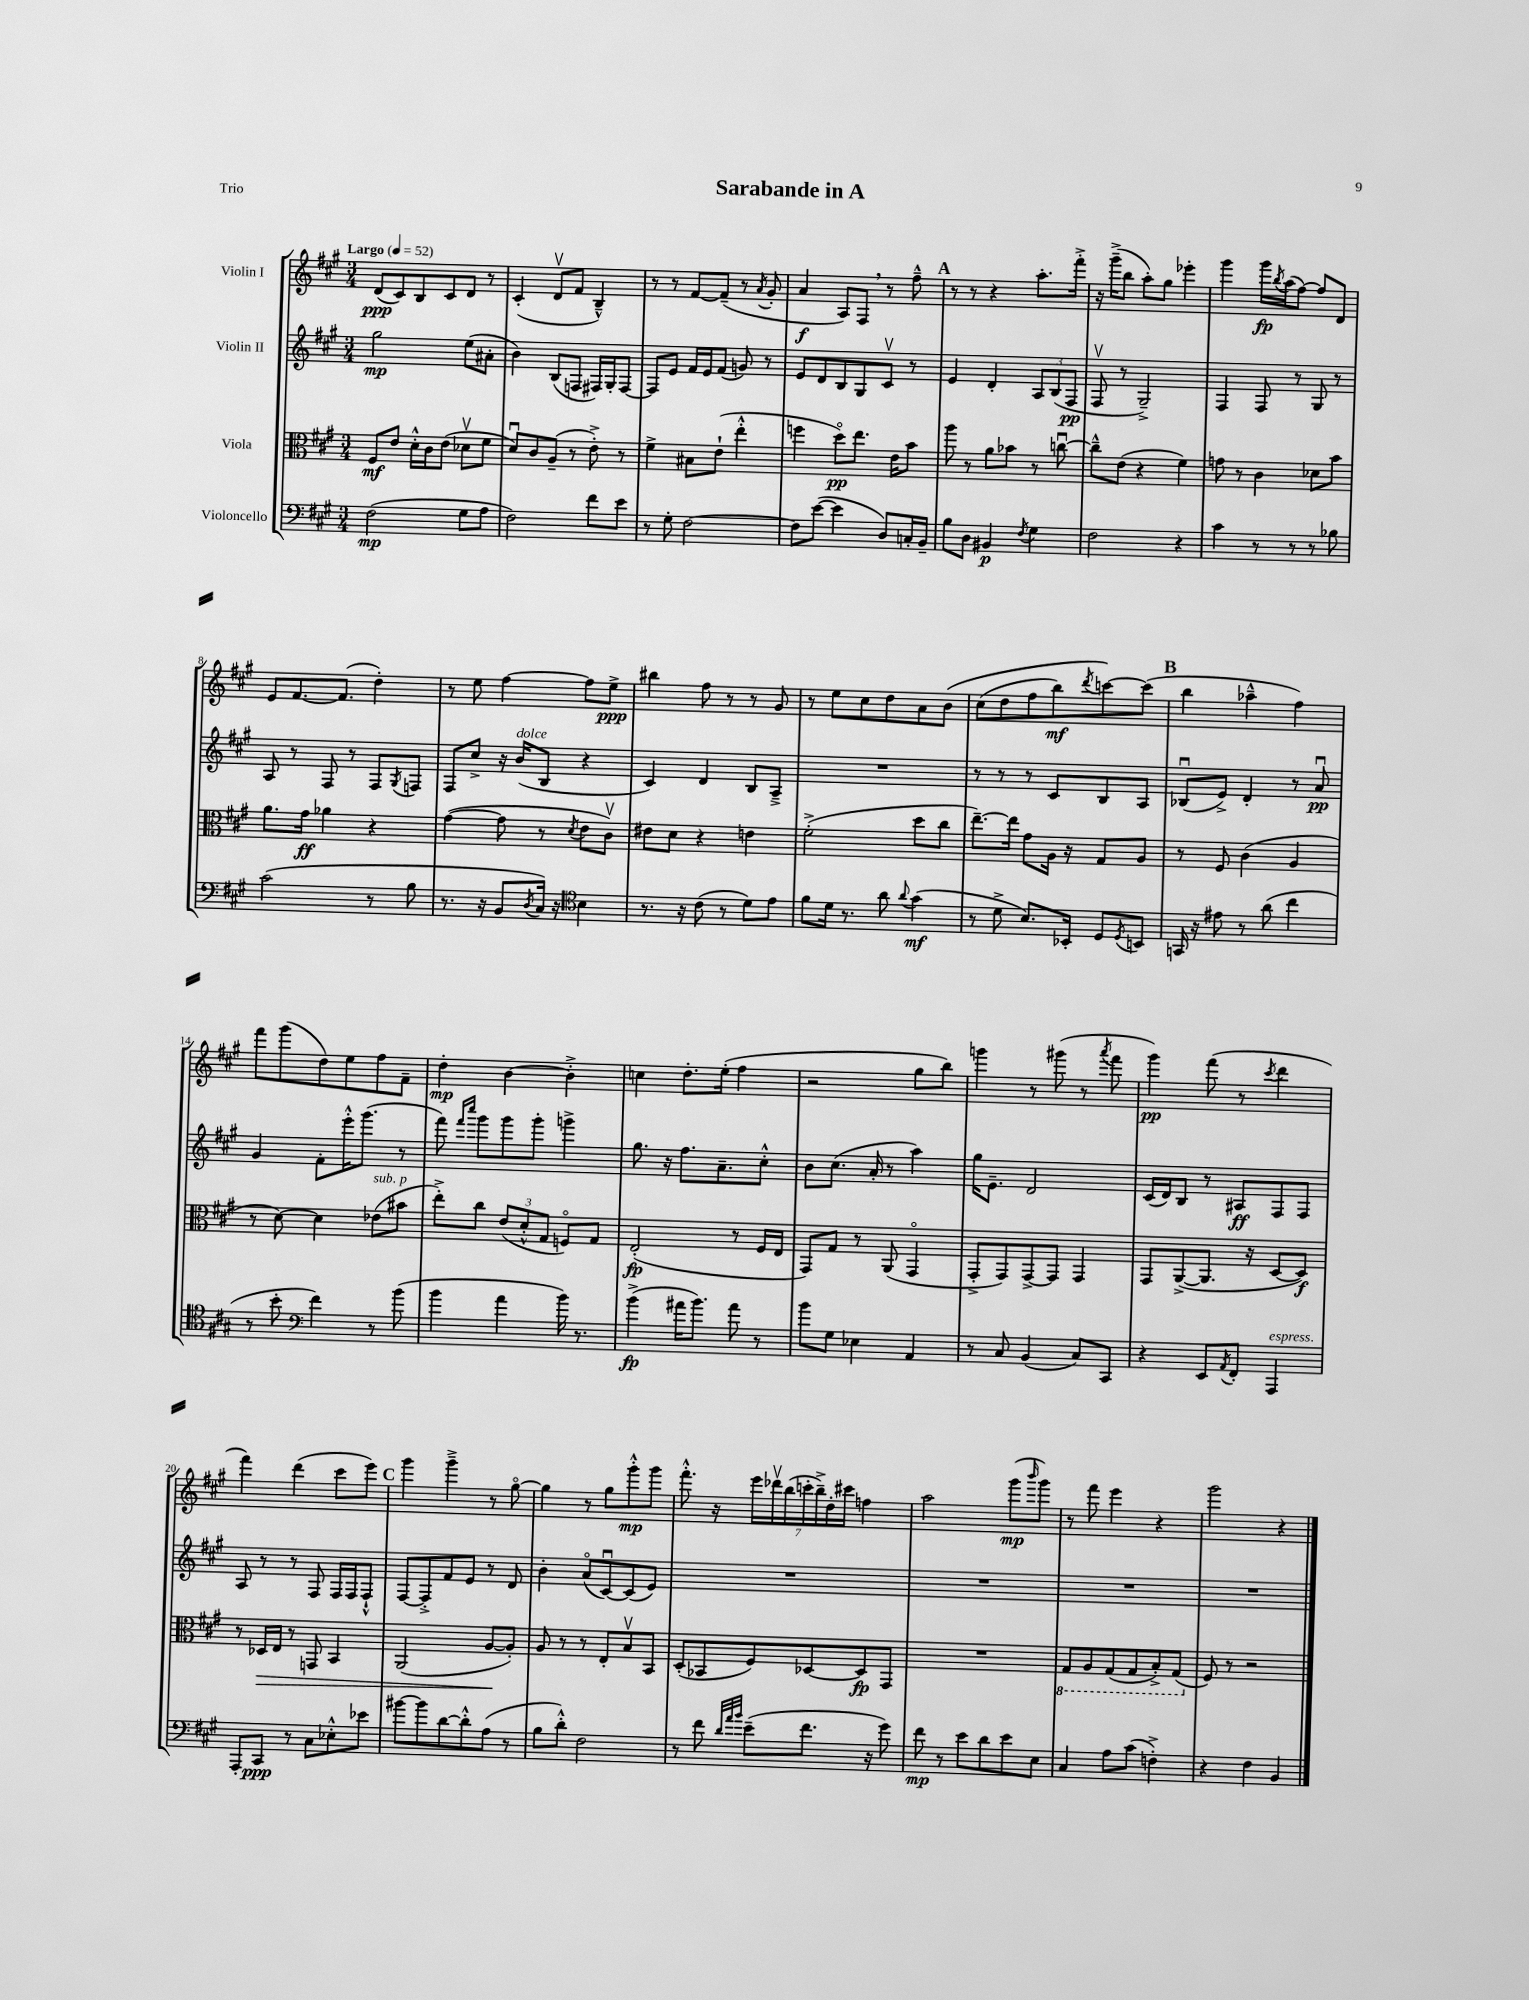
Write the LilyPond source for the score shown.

\header { title = "Sarabande in A" piece = "Trio" }
<<
\new StaffGroup <<
\new Staff = "s0" \with { instrumentName = "Violin I" } {
    \clef treble \key a \major \numericTimeSignature \time 3/4 \tempo "Largo" 4 = 52
    d'8\ppp( cis'8) b8 cis'8 d'8 r8 |
    cis'4-.( d'8\upbow fis'8 b4---^) |
    r8 r8 fis'8~ fis'8--( r8 \acciaccatura { a'8 } gis'8-. |
    a'4\f a8) fis8 \breathe r8 fis''8---^ |
    \mark \markup { \bold "A" } r8 r8 r4 a''8.-. fis'''16-.-> |
    r16 gis'''16--->( b''8 a''8-.) gis''8 ees'''4-. |
    gis'''4 gis'''16\fp \acciaccatura { b''8 } a''16( fis''8~) fis''8 d'8 |
    e'8 fis'8.~ fis'8.( d''4-.) |
    r8 e''8 fis''4~ fis''8 e''8->\ppp |
    bis''4 fis''8 r8 r8 gis'8 |
    r8 e''8 cis''8 d''8 a'8 b'8\( |
    cis''8( d''8 fis''8 b''8\mf) \acciaccatura { d'''8 } c'''8~\) c'''8( |
    \mark \markup { \bold "B" } b''4 aes''4---^ fis''4) |
    fis'''8 gis'''8( d''8) e''8 fis''8 fis'8-- |
    d''4-.\mp b'4~ b'4-.-> |
    c''4 d''8.-. e''16-.( fis''4 |
    r2 gis''8 b''8) |
    g'''4 r8 gis'''8( r8 \acciaccatura { a'''8 } fis'''8 |
    gis'''4\pp) fis'''8( r8 \acciaccatura { cis'''8 } d'''4 |
    fis'''4) d'''4( cis'''8 e'''8) |
    \mark \markup { \bold "C" } gis'''4 gis'''4---> r8 gis''8~\flageolet |
    gis''4 r8 gis''8 gis'''8-.-^\mp gis'''8 |
    fis'''8.-.-^ r16 \tuplet 7/4 { e'''16 des'''16\upbow b''16( c'''16-. b''16--->) d''16-. cis'''16 } f''4 |
    a''2 gis'''8\mp( \grace { b'''16 } gis'''8) |
    r8 fis'''8 e'''4 r4 |
    gis'''2 r4 \bar "|." |
}
\new Staff = "s1" \with { instrumentName = "Violin II" } {
    \clef treble \key a \major \numericTimeSignature \time 3/4
    gis''2\mp e''8( ais'8-. |
    b'4) b8( f8 fis16) gis16-. fis8~ |
    fis8 e'8 fis'16 e'16 fis'8( g'8) r8 |
    e'8 d'8 b8 gis8 cis'8\upbow r8 |
    \mark \markup { \bold "A" } e'4 d'4-. \tuplet 3/2 { a8 b8( fis8\pp } |
    fis8\upbow r8 gis2--->) |
    fis4 fis8 r8 gis8 r8 |
    a8 r8 fis8 r8 fis8 \acciaccatura { gis8 } f8 |
    fis8 cis''8-> r16 b'16^\markup { \italic "dolce" }( b8 r4 |
    cis'4) d'4 b8 a8---> |
    R2. |
    r8 r8 r8 cis'8 b8 a8 |
    \mark \markup { \bold "B" } bes8\downbow( e'8->) d'4-. r8 a'8\downbow\pp |
    gis'4 fis'8-. e'''16-.-^ gis'''8.( r8 |
    fis'''8) \grace { fis'''16 cis''''16 } gis'''8 gis'''8 gis'''8-. g'''4-> |
    gis''8. r16 fis''8. a'8.-- cis''8-.-^ |
    b'8 cis''8.( a'16-. r8 a''4) |
    gis''16 e'8.-- d'2 |
    cis'16( d'16) b8 r8 ais8\ff fis8 fis8 |
    a8 r8 r8 fis8 fis16 fis16 fis8-!-^ |
    \mark \markup { \bold "C" } fis8~ fis8-.-> fis'8 e'8 r8 d'8 |
    b'4-. a'8\flageolet( cis'8~\downbow) cis'8( e'8) |
    R2. |
    R2. |
    R2. |
    R2. \bar "|." |
}
\new Staff = "s2" \with { instrumentName = "Viola" } {
    \clef alto \key a \major \numericTimeSignature \time 3/4
    fis8\mf e'8 d'16-.-^ cis'16 e'8( des'8\upbow fis'8 |
    d'8\downbow) cis'8 a8--( r8 e'8-.->) r8 |
    fis'4-> bis8 e'8-!( e''4-.-^ |
    f''4 d''8\flageolet\pp) e''8. e'16 b'8 |
    \mark \markup { \bold "A" } a''8 r8 a'8 bes'8 r8 c''8~\downbow |
    c''8---^ e'8( r4 fis'4) |
    g'8 r8 cis'4 des'8 b'8 |
    a'8. gis'16\ff aes'4 r4 |
    gis'4~( gis'8 r8 \acciaccatura { d'8 } e'8 cis'8\upbow) |
    eis'8 d'8 r4 e'4 |
    fis'2-.->( d''8 cis''8 |
    e''8.~--) e''16 gis'8 a16 r16 gis8 a8 |
    \mark \markup { \bold "B" } r8 fis8 cis'4( a4 |
    r8 d'8~) d'4 ees'8^\markup { \italic "sub. p" }( bis'8 |
    e''8-.->) cis''8 \tuplet 3/2 { e'8( d'8-.-^ gis8 } f8\flageolet) gis8 |
    e2-.\fp( r8 fis16 e16 |
    gis,8) gis8 r8 a,8( gis,4\flageolet |
    gis,8-.-> gis,8) gis,8~-> gis,8 gis,4 |
    gis,8 a,8~->( a,8. r16 d8~ d8\f) |
    r8 des16\> e16 r8 g,8 b,4 |
    \mark \markup { \bold "C" } a,2( a8~\! a8-.) |
    a8 r8 r8 e8-. b8\upbow b,8 |
    d8-.( bes,8 fis8) des8~ des8\fp gis,8 |
    R2. |
    \ottava #-1 gis,8 a,8 gis,8( gis,8 b,8-.->) gis,8( \ottava #0 |
    fis8) r8 r2 \bar "|." |
}
\new Staff = "s3" \with { instrumentName = "Violoncello" } {
    \clef bass \key a \major \numericTimeSignature \time 3/4
    fis2\mp( gis8 a8 |
    fis2) fis'8 e'8 |
    r8 gis8-. fis2~ |
    fis8 e'8~( e'4 d8) c16-. b,16-- |
    \mark \markup { \bold "A" } b8 d8 bis,4\p \acciaccatura { fis8 } gis4 |
    fis2 r4 |
    cis'4 r8 r8 r8 bes8 |
    cis'2( r8 b8 |
    r8. r16 b,8 \acciaccatura { d8 } cis16) r16 \clef tenor b4 |
    r8. r16 cis'8( r8 d'8) e'8 |
    fis'8 d'16 r8. a'8 \appoggiatura { a'8 } gis'4\mf( |
    r8 d'8-> b8.) bes,16-. d8 \acciaccatura { d8 } b,8 |
    \mark \markup { \bold "B" } g,16 r16 eis'8 r8 a'8( cis''4 |
    r8 b'8-. \clef bass fis'4) r8 b'8( |
    b'4 a'4 b'16) r8. |
    b'4->\fp( ais'16 b'8.) ais'8 r8 |
    b'8 gis8 ees4 a,4 |
    r8 cis8 b,4( cis8) cis,8 |
    r4 e,8 \acciaccatura { a,8 } fis,8-. a,,4^\markup { \italic "espress." } |
    a,,8-. cis,8\ppp r8 cis8 ees8-.-^ ees'8 |
    \mark \markup { \bold "C" } bis'8~ bis'8 d'8~ d'8-.-^ a8( r8 |
    b8 d'8-.-^) fis2 |
    r8 fis'8 \grace { d'32 a'32 b'32 } e'8--( fis'8. r16 gis'8) |
    fis'8\mp r8 e'8 d'8 e'8 e8 |
    cis4 a8 cis'8( f4-.->) |
    r4 fis4 b,4 \bar "|." |
}
>>
>>
